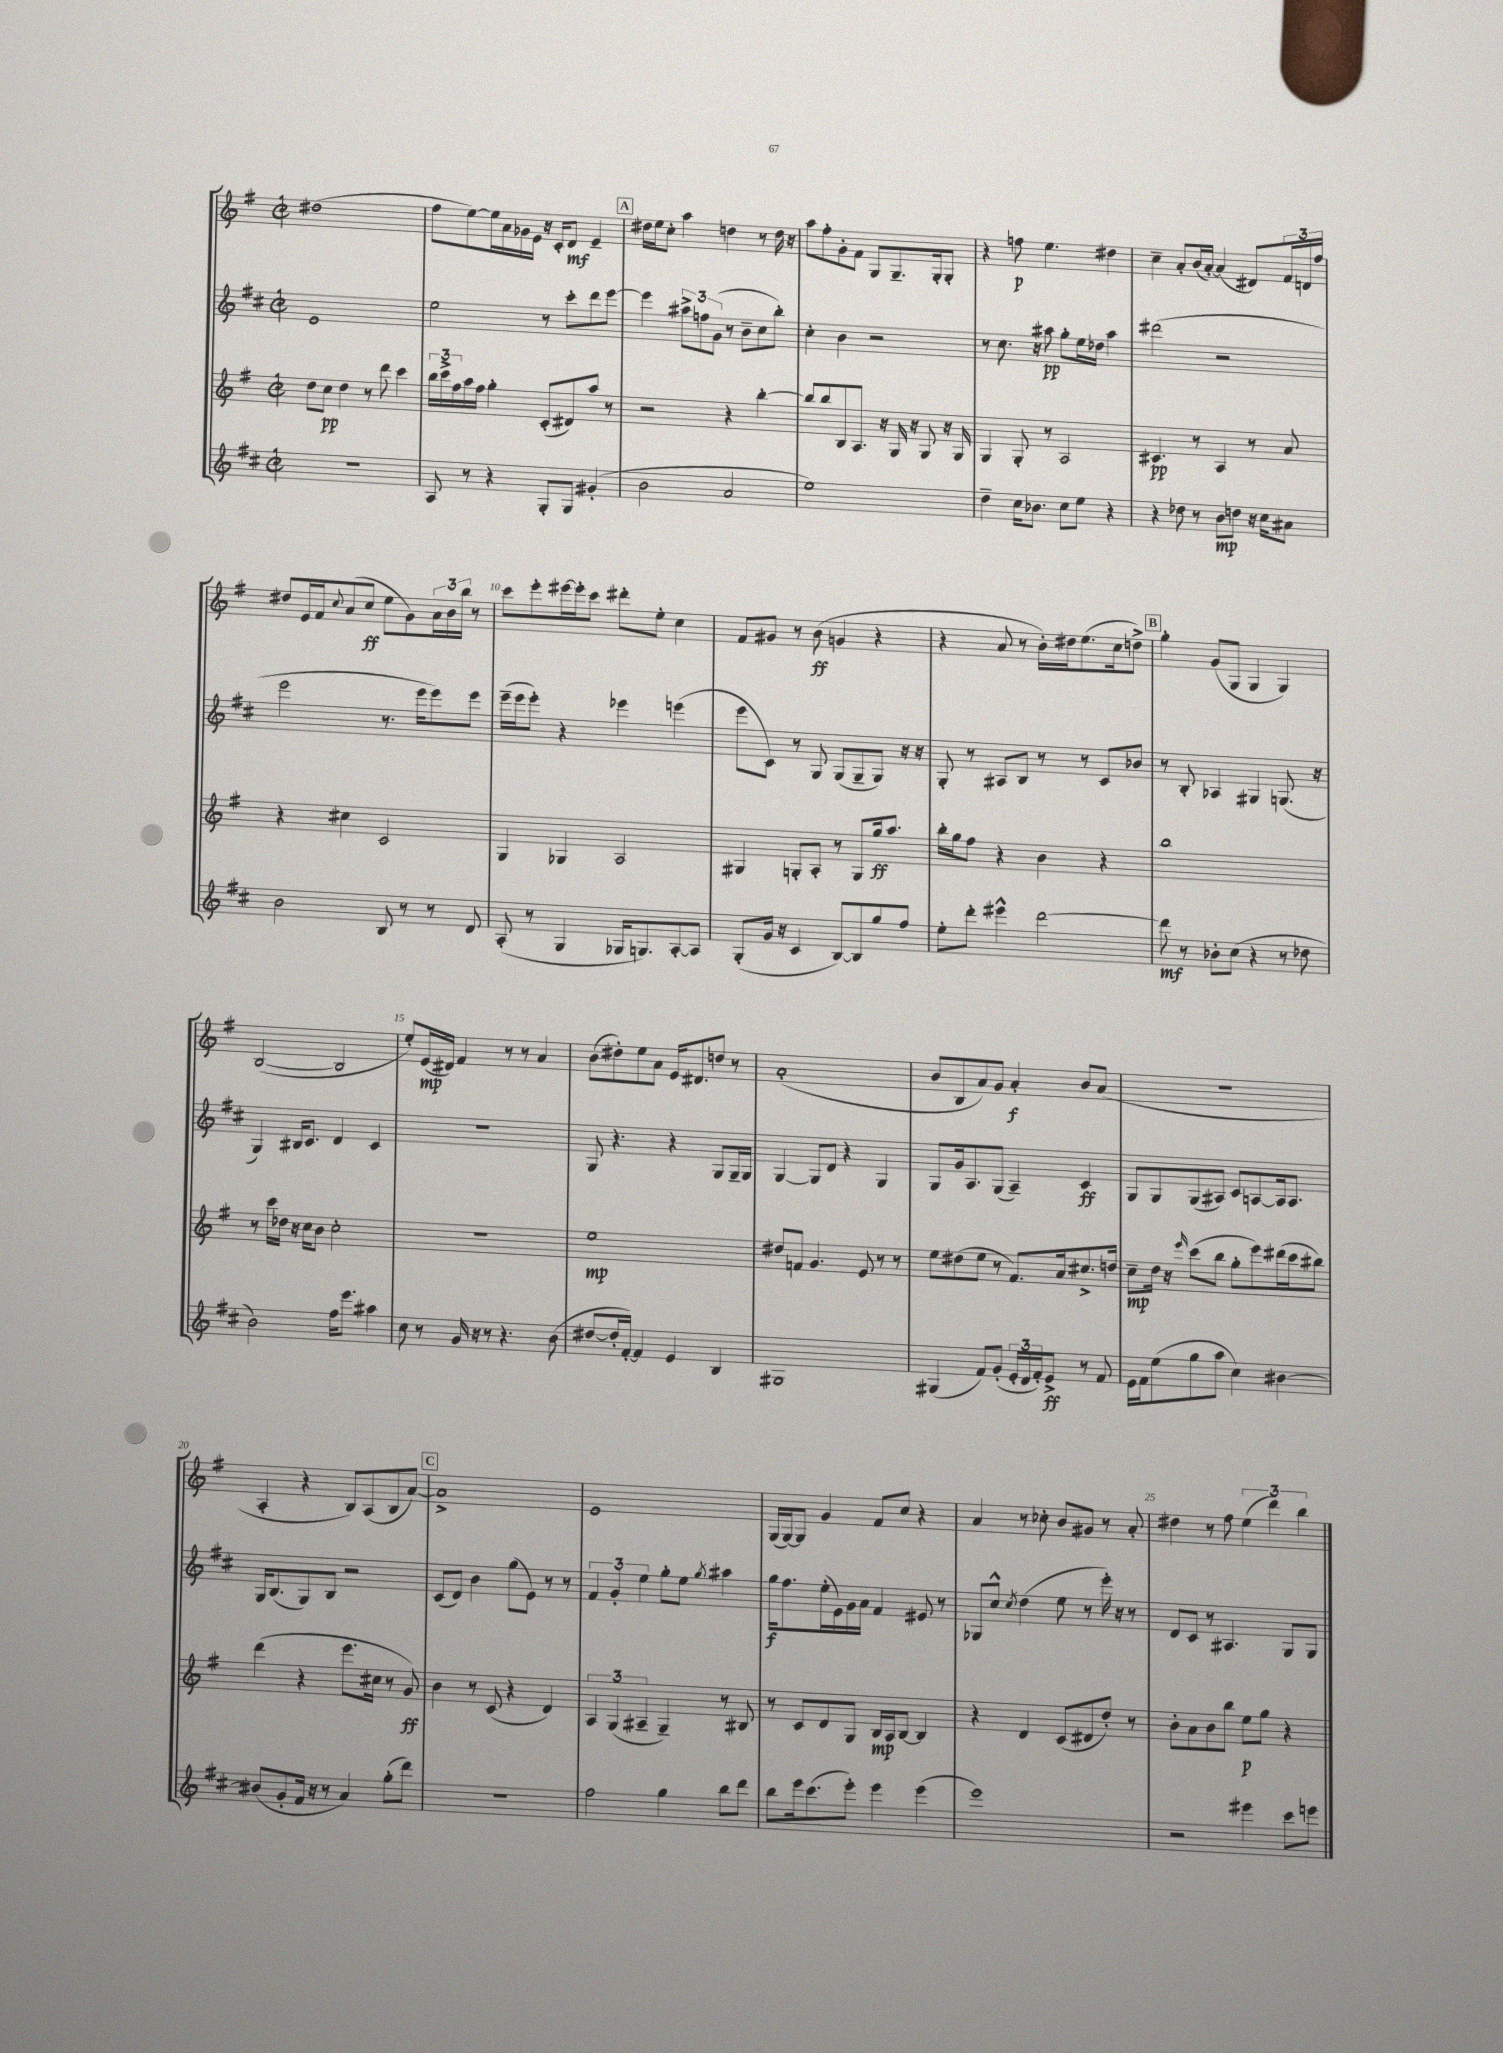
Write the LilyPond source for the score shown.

<<
\new StaffGroup <<
\new Staff = "s0" {
    \clef treble \key g \major \defaultTimeSignature \time 2/2
    dis''1( |
    fis''8 e''8~) e''16 a'16 ges'16 e'16 r16 c'16-. d'8\mf e'4-- |
    \mark \markup { \box "A" } dis''16 e''16 c''8-. a''4 d''4 r8 d''16 r16 |
    a''8 fis''8-. g'8-. fis'8 g8 g8.-- g16-. g8-. |
    r4 f''8\p e''4. dis''4 |
    c''4-- a'8-. b'16( a'16~-.) a'4( dis'8) \tuplet 3/2 { fis'16 d'16 fis''16 } |
    dis''8 e'16 fis'16 \appoggiatura { c''8 } a'8( c''8\ff e''8 g'8) \tuplet 3/2 { a'16 b'16 b''16 } r8 |
    c'''8 e'''8-. eis'''16~ eis'''16-. c'''8 dis'''8-. e''8-. c''4 |
    fis'8 gis'8 r8 b'8\ff( g'4 r4 |
    r4 a'8 r8 b'16-.) dis''16 e''8.( c''16 d''8->) |
    \mark \markup { \box "B" } g''4-. g'8( g8 g4 g4) |
    b2~( b2 |
    e''8-.) e'16\mp( dis'16) fis'4 r8 r8 a'4 |
    b'8( dis''8-.) e''8 a'8 e'16 dis'8. d''8 r8 |
    a'1-.( |
    b'8 b8 a'8) g'8 a'4-.\f b'8 a'8( |
    r1 |
    a4-. r4 b8) a8( b8 a'8~) |
    \mark \markup { \box "C" } a'1-> |
    e'1 |
    g16( g16~) g8 g'4 fis'8 c''8 r4 |
    a'4 r8 ces''8-. b'8 gis'8 r8 a'8-. |
    dis''4 r8 fis''8 \tuplet 3/2 { e''4( d'''4) b''4 } \bar "|." |
}
\new Staff = "s1" {
    \clef treble \key d \major \defaultTimeSignature \time 2/2
    e'1 |
    e''2 r8 cis'''8-. d'''8 e'''8~ |
    \mark \markup { \box "A" } e'''4 \tuplet 3/2 { ais''8-> f''8 g'8( } r8 b'8-- cis''8 b''8-.) |
    cis''4-. b'4 r2 |
    r8 cis''8. r16 ais''8\pp g''8-. e''16 des''16 ais''4 |
    dis'''2( r2 |
    e'''2 r8. e'''16 e'''8) e'''8 |
    e'''16--( e'''16 e'''8-.) r4 ees'''4 e'''4( |
    e'''8 cis'8) r8 g8 g8( g8-- g8) r16 r16 |
    g8-. r8 ais8 b8 r8 r8 cis'8 bes'8 |
    \mark \markup { \box "B" } r8 b8-. aes4 gis4 g8.( r16 |
    g4) bis16 cis'8. d'4 cis'4 |
    R1 |
    g8 r4. r4 g8 g16-- g16 |
    g4~ g8 d'8 r4 g4 |
    g8 g'16 a8. g8( a4--) cis'4\ff |
    g8 g8 g8( ais8) cis'8 a8~ a16 a8. |
    g16 b8.( g8) b8 r2 |
    \mark \markup { \box "C" } cis'8( d'8) b'4 g''8( e'8) r8 r8 |
    \tuplet 3/2 { fis'4 g'4-. e''4 } g''8-. e''8 \acciaccatura { g''8 } ais''4 |
    g''16\f fis''8. e''16-.( e'16) g'16 a'16 fis'4 eis'8 r8 |
    ges8 cis''8-^ \acciaccatura { cis''8 } d''4( e''8 r8 e'''16-.) r16 r8 |
    d'8 cis'8 r8 ais4. g8 g8 \bar "|." |
}
\new Staff = "s2" {
    \clef treble \key g \major \defaultTimeSignature \time 2/2
    d''8 c''8\pp d''4 r8 d'''8 c'''4 |
    \tuplet 3/2 { b''16 c'''16-> fis''16 } a''16 fis''16 g''4-. c'8-.( dis'8) a''8 r8 |
    \mark \markup { \box "A" } r2 r4 b''4~-. |
    b''8 b''8 b8 a8. r16 g16 r16 g8 r16 g16 |
    g4 g8-. r8 a2 |
    cis'4.\pp r8 a4 r8 a'8 |
    r4 cis''4 c'2 |
    g4 ges4 a2 |
    gis4 g8-. a8-. r8 g8 g''16\ff a''8. |
    b''16-. g''16 fis''8 r4 b'4 r4 |
    \mark \markup { \box "B" } b''1 |
    r8 c'''16 des''16 r16 c''16 b'8 c''2-. |
    r1 |
    e''1\mp |
    dis''8 f'8 g'4. e'8 r8 r8 |
    e''8 dis''8( e''8 r8 fis'8.) a'16 cis''8.-> d''16 |
    c''8--\mp d''16 r16 \grace { e'''16 } c'''8( b''8 g''8-. e'''8) dis'''16( c'''16 bis''8) |
    d'''4( r4 e'''8. cis''16 r8 g'8\ff) |
    \mark \markup { \box "C" } b'4 r8 c'8( r4 d'4) |
    \tuplet 3/2 { a4 g4( ais4-- } g4--) r8 bis8 |
    r8 c'8 d'8 g8 b16\mp a16 b8~ b4 |
    r4 d'4 c'8( dis'8 d''8-.) r8 |
    b'8-. a'8 b'8 b''8 e''8\p g''8 r4 \bar "|." |
}
\new Staff = "s3" {
    \clef treble \key d \major \defaultTimeSignature \time 2/2
    R1 |
    a8 r8 r4 g8-. g8 gis'4-.( |
    \mark \markup { \box "A" } b'2 a'2 |
    e''1) |
    d''4-- cis''16 bes'8. cis''8 e''8 r4 |
    r4 des''8 r8 b'8\mp d''8 r16 cis''16 ais'8 |
    b'2 b8 r8 r8 d'8 |
    a8-.( r8 g4 ges16 g8.) a8~-. a8 |
    g8-.( g'16 r16 cis'4 b8~) b8 g''8 fis''8 |
    e''8-. d'''8-. eis'''4-^ d'''2~ |
    \mark \markup { \box "B" } d'''8\mf r8 bes'8-. cis''8( r4 r8 des''8 |
    b'2) fis''16 e'''8. ais''4 |
    cis''8 r8 g'16 r16 r8 r4. b'8( |
    dis''8~ dis''16-. fis'16~-.) fis'4 e'4 b4 |
    gis1 |
    gis4( fis'8) g'8-.( \tuplet 3/2 { e'16-. d'16 fis'16-.) } e'8->\ff r8 fis'8 |
    e'16 fis'16 e''8( g''8 a''8 cis''4) bis'4~ |
    bis'8( g'8-. fis'16 r16 r8 a'4) g''8-.( d'''8) |
    \mark \markup { \box "C" } R1 |
    fis''2 g''4 b''8 d'''8 |
    b''8 e'''16 cis'''8.( e'''8-.) e'''4 e'''4( |
    e'''1) |
    r2 eis'''4 cis'''8 e'''8 \bar "|." |
}
>>
>>
\layout { \context { \Score currentBarNumber = #3 \override BarNumber.break-visibility = ##(#f #t #t) barNumberVisibility = #(every-nth-bar-number-visible 5) } }
